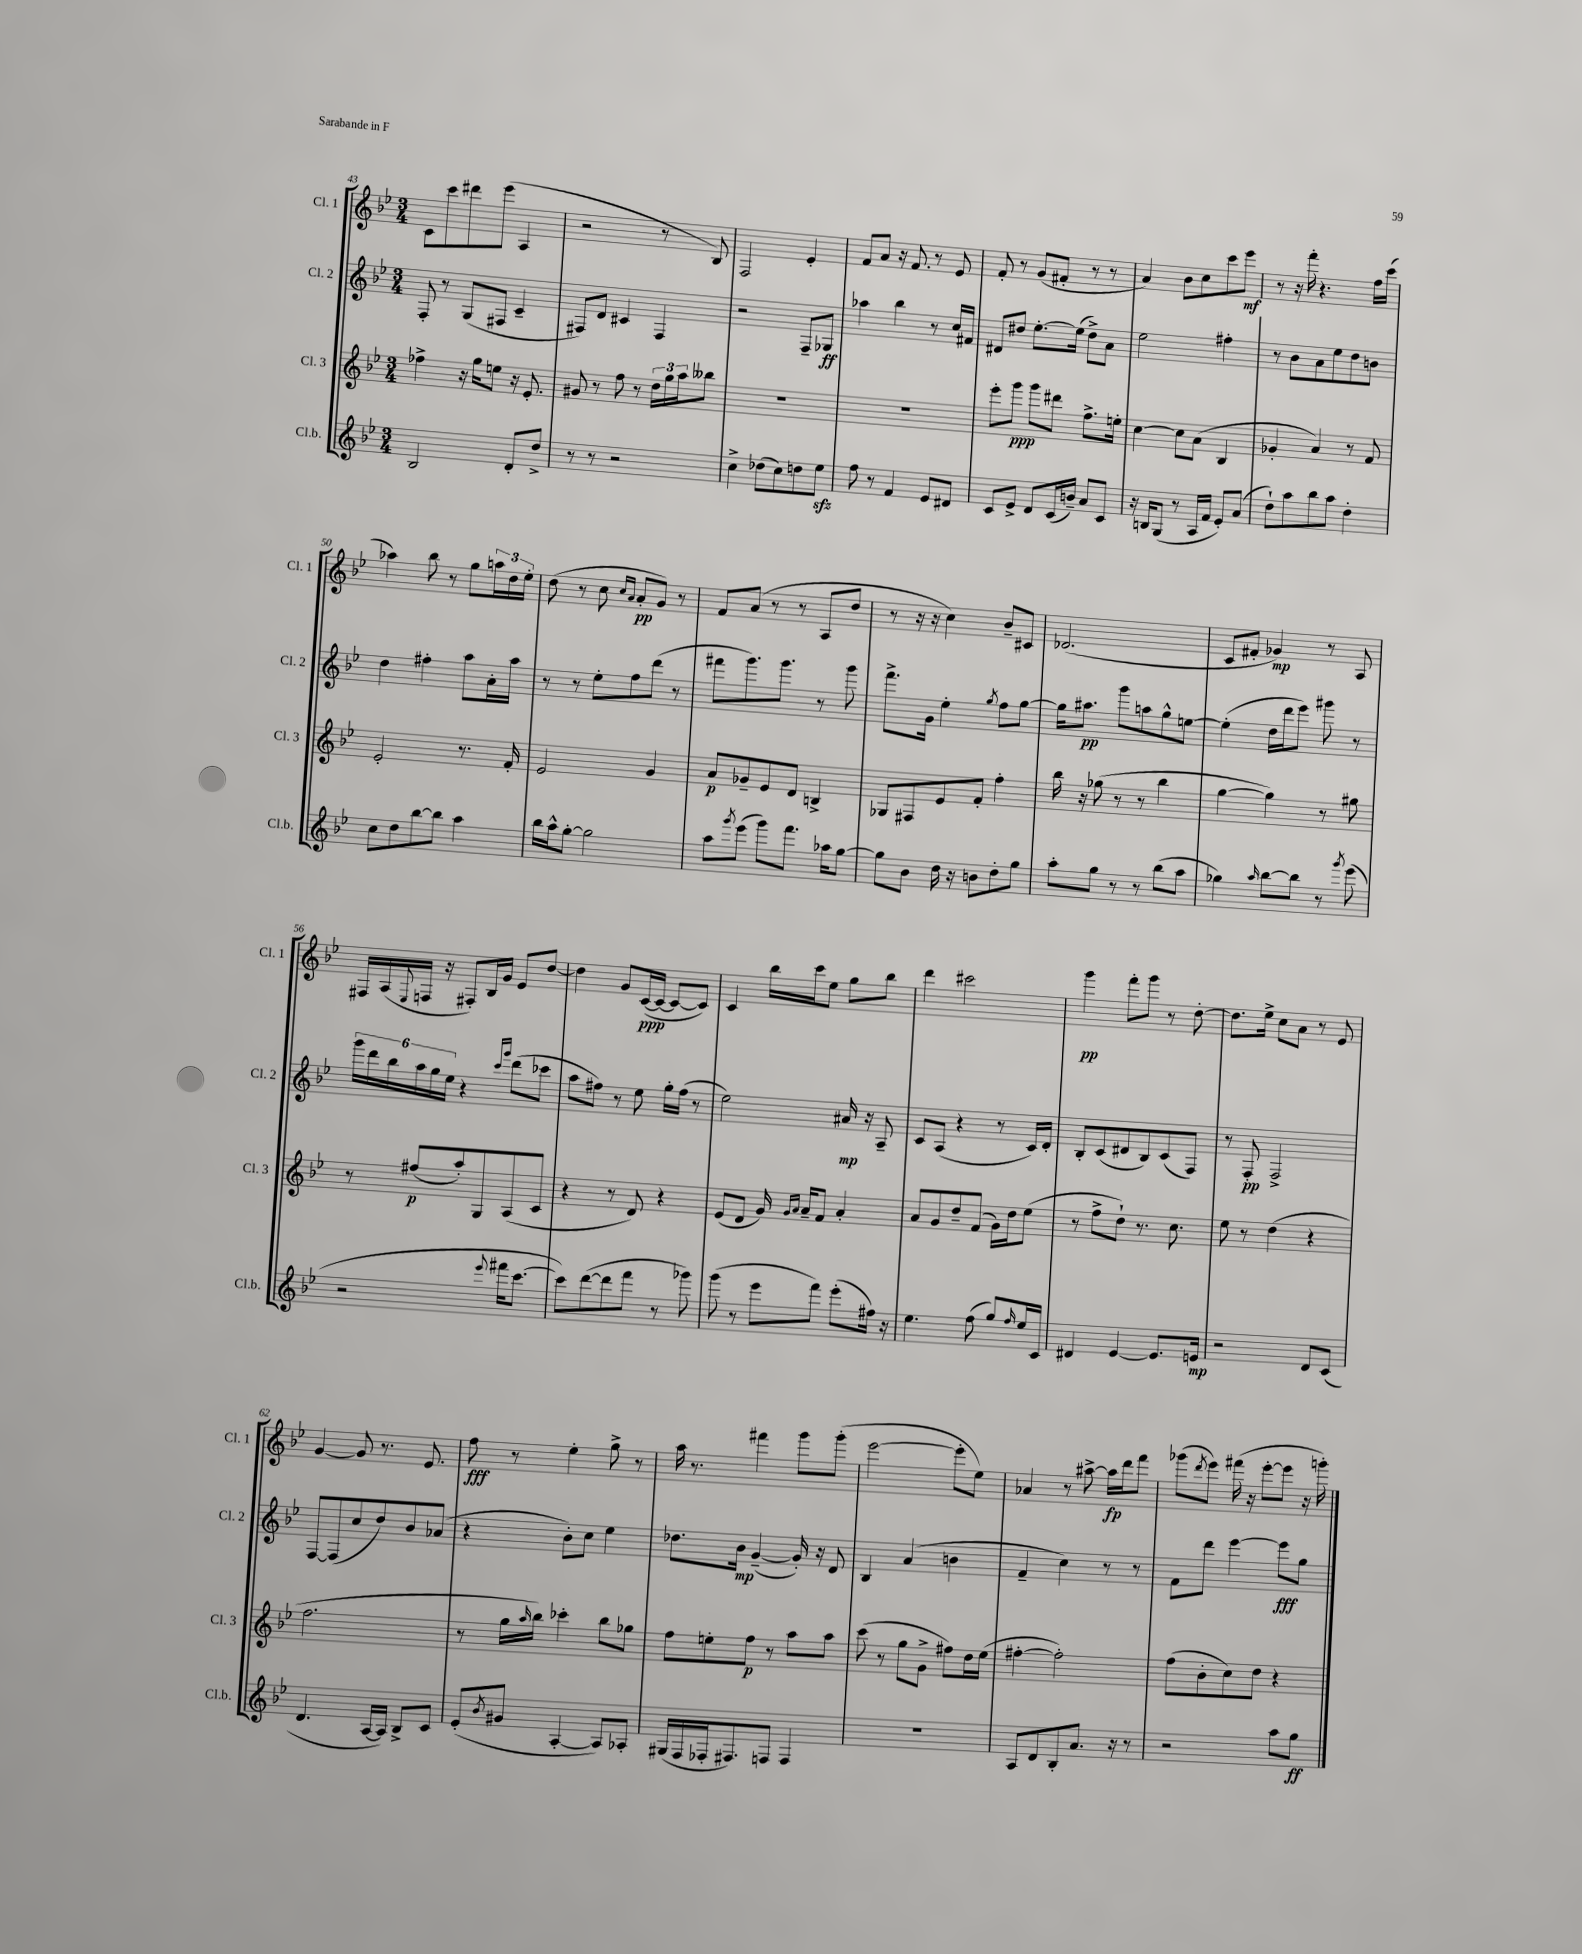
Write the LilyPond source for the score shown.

<<
\new StaffGroup <<
\new Staff = "s0" \with { instrumentName = "Cl. 1" shortInstrumentName = "Cl. 1" } {
    \clef treble \key bes \major \numericTimeSignature \time 3/4
    c'8 c'''8 dis'''8 ees'''8( a4 |
    r2 r8 bes8) |
    f2 ees'4-. |
    f'8 a'8 r16 f'8. r8 ees'8 |
    f'8-. r8 g'8( fis'8-. r8 r8 |
    a'4) bes'8 c''8 c'''8 ees'''8\mf |
    r8 r16 f'''16-. r4. f''16 c'''16( |
    aes''4) bes''8 r8 g''8 \tuplet 3/2 { a''16 d''16 ees''16-. } |
    d''8( r8 c''8 \grace { c''16 a'16 } a'8-.\pp g'8) r8 |
    f'8 a'8( r8 r8 a8 d''8 |
    r8 r16 r16 c''4) bes'8-- cis'8 |
    des'2.( |
    c'8 fis'8-. ges'4\mp) r8 a8 |
    fis16 a16( \appoggiatura { ees8 } f16 r16 fis8-.) bes16 g'16 ees'8 d''8~ |
    d''4 g'8 c'16~\ppp( c'16~ c'8~ c'8) |
    c'4 bes''16 c'''16 ees''8 g''8 bes''8 |
    d'''4 cis'''2 |
    g'''4\pp f'''8-. g'''8 r8 d''8~-. |
    d''8. ees''16-> c''8 a'8 r8 ees'8 |
    g'4~ g'8 r8. ees'8. |
    f''8\fff r8 ees''4-. g''8-> r8 |
    a''16 r8. fis'''4 g'''8 g'''8-.( |
    ees'''2~ ees'''8-. ees''8) |
    aes'4 r8 ais''8~-> ais''16\fp d'''16 f'''8 |
    ges'''8( \acciaccatura { d'''8 } ees'''8) fis'''16( r16 ees'''8~-. ees'''8 r16 g'''16-.) \bar "|." |
}
\new Staff = "s1" \with { instrumentName = "Cl. 2" shortInstrumentName = "Cl. 2" } {
    \clef treble \key bes \major \numericTimeSignature \time 3/4
    f8-. r8 g8( fis8 c'4-- |
    fis8) d'8 cis'4 fis4 |
    r2 f8-- ges8\ff |
    aes''4 bes''4 r8 c''16 fis'16 |
    dis'8 dis''8 ees''8.~-. ees''16( dis''8->) a'8 |
    ees''2 fis''4-. |
    r8 bes'8 a'8 ees''8 d''8 b'8 |
    d''4 fis''4-. a''8 a'16-. a''16 |
    r8 r8 ees''8-. f''8 d'''8( r8 |
    fis'''8 g'''8.) g'''8. r8 g'''8 |
    f'''8.-> g'16 ees''4-. \acciaccatura { g''8 } f''8 g''8~ |
    g''16 ais''8.\pp g'''8 a''8 g''8-^ e''8~ |
    e''4-.( d''16 d'''16 ees'''8) gis'''8 r8 |
    \tuplet 6/4 { g'''16 d'''16 bes''16 a''16 g''16 ees''16 } r4 \grace { c'''16 g'''16 } d'''8( ces'''8 |
    a''8 fis''8) r8 ees''8 g''16-. fis''16( r8 |
    ees''2) ais'16\mp r16 a8-- |
    c'8 a8( r4 r8 c'16) d'16-. |
    bes8-. c'8( dis'8 bes8) c'8( f8) |
    r8 f8-.\pp f2-> |
    f8~ f8( c''8 d''8) bes'8 aes'8( |
    r4 bes'8-.) c''8 ees''4 |
    des''8. bes'16\mp g'4~--( g'16-.) r16 d'8 |
    bes4 a'4( b'4 |
    f'4-- c''4) r8 r8 |
    f'8 d'''8 ees'''4~ ees'''8\fff g''8 \bar "|." |
}
\new Staff = "s2" \with { instrumentName = "Cl. 3" shortInstrumentName = "Cl. 3" } {
    \clef treble \key bes \major \numericTimeSignature \time 3/4
    fes''4-> r16 g''16 e''8 r16 ees'8.-. |
    gis'8 r8 f''8 r8 \tuplet 3/2 { d''16 g''16 a''16 } beses''8 |
    R2. |
    R2. |
    ees'''8-. g'''8\ppp g'''8 dis'''8 f''8.-> e''16-. |
    c''4~ c''8 a'8( bes4 |
    ges'4-. a'4) r8 f'8 |
    ees'2-. r8. f'16-. |
    ees'2 g'4 |
    a'8\p ges'8-- ees'8 d'8 b4-> |
    ges8 fis8 ees'8 f'8-. f''4-. |
    bes''16 r16 ges''8( r8 r8 bes''4 |
    g''4~ g''4) r8 gis''8 |
    r8 fis''8\p( a''8-.) g8 a8( c'8 |
    r4 r8 d'8) r4 |
    ees'8( d'8 g'16) \grace { g'16 a'16 } a'16-- f'8 a'4-. |
    a'8 g'8 d''8-- f'8( g'16) d''16 ees''8( |
    r8 f''8-> d''8-!) r8. c''8. |
    ees''8 r8 d''4( r4 |
    f''2. |
    r8 g''16 \grace { a''16 } bes''16) ces'''4-. bes''8 ges''8 |
    f''8 e''8-. f''8\p r8 a''8 a''8 |
    c'''8( r8 g''8 g'8-> fis''8) d''16 ees''16( |
    fis''4~-. fis''2-.) |
    f''8( bes'8-. c''8) d''8 r4 \bar "|." |
}
\new Staff = "s3" \with { instrumentName = "Cl.b." shortInstrumentName = "Cl.b." } {
    \clef treble \key bes \major \numericTimeSignature \time 3/4
    bes2 d'8-. d''8-> |
    r8 r8 r2 |
    c''4-> des''8( c''8) d''8 ees''8\sfz |
    f''8 r8 f'4 ees'8 dis'8 |
    c'8 ees'8-> d'8 c'16( b'16--) a'8 c'8 |
    r16 b16 g8( r8 a16 f'16 ees'8-.) a'8( |
    d''8-!) a''8 bes''8 a''8 d''4-. |
    c''8 d''8 bes''8~ bes''8 a''4 |
    bes''16 a''16-^ g''8~-. g''2 |
    a''8 \acciaccatura { g'''8 } ees'''8( g'''8) f'''8. aes''16 g''8~ |
    g''8 bes'8 d''16 r16 b'8 d''8-. g''8 |
    a''8-. g''8 r8 r8 bes''8( a''8 |
    ges''4) \grace { a''16 } bes''8~ bes''8 r8 \acciaccatura { g'''8 } ees'''8( |
    r2 \appoggiatura { ees'''8 } fis'''16 c'''8.~ |
    c'''8) d'''8~( d'''8 f'''8 r8 ges'''8) |
    g'''8( r8 ees'''8 f'''8) ees'''8-.( fis''16) r16 |
    ees''4. f''8( g''8) \grace { f''16 } ees''16 c'16 |
    dis'4 ees'4~ ees'8. e'16\mp |
    r2 d'8 c'8( |
    d'4. a16~ a16) bes8-> c'8 |
    ees'8-.( \acciaccatura { bes'8 } gis'8 a4~-. a8) aes8-. |
    gis16( f16 fes16-. fis8.) f8 f4 |
    R2. |
    a8 d'8 bes8-. a'8. r16 r8 |
    r2 a''8 g''8\ff \bar "|." |
}
>>
>>
\layout { \context { \Score currentBarNumber = #43 } }
